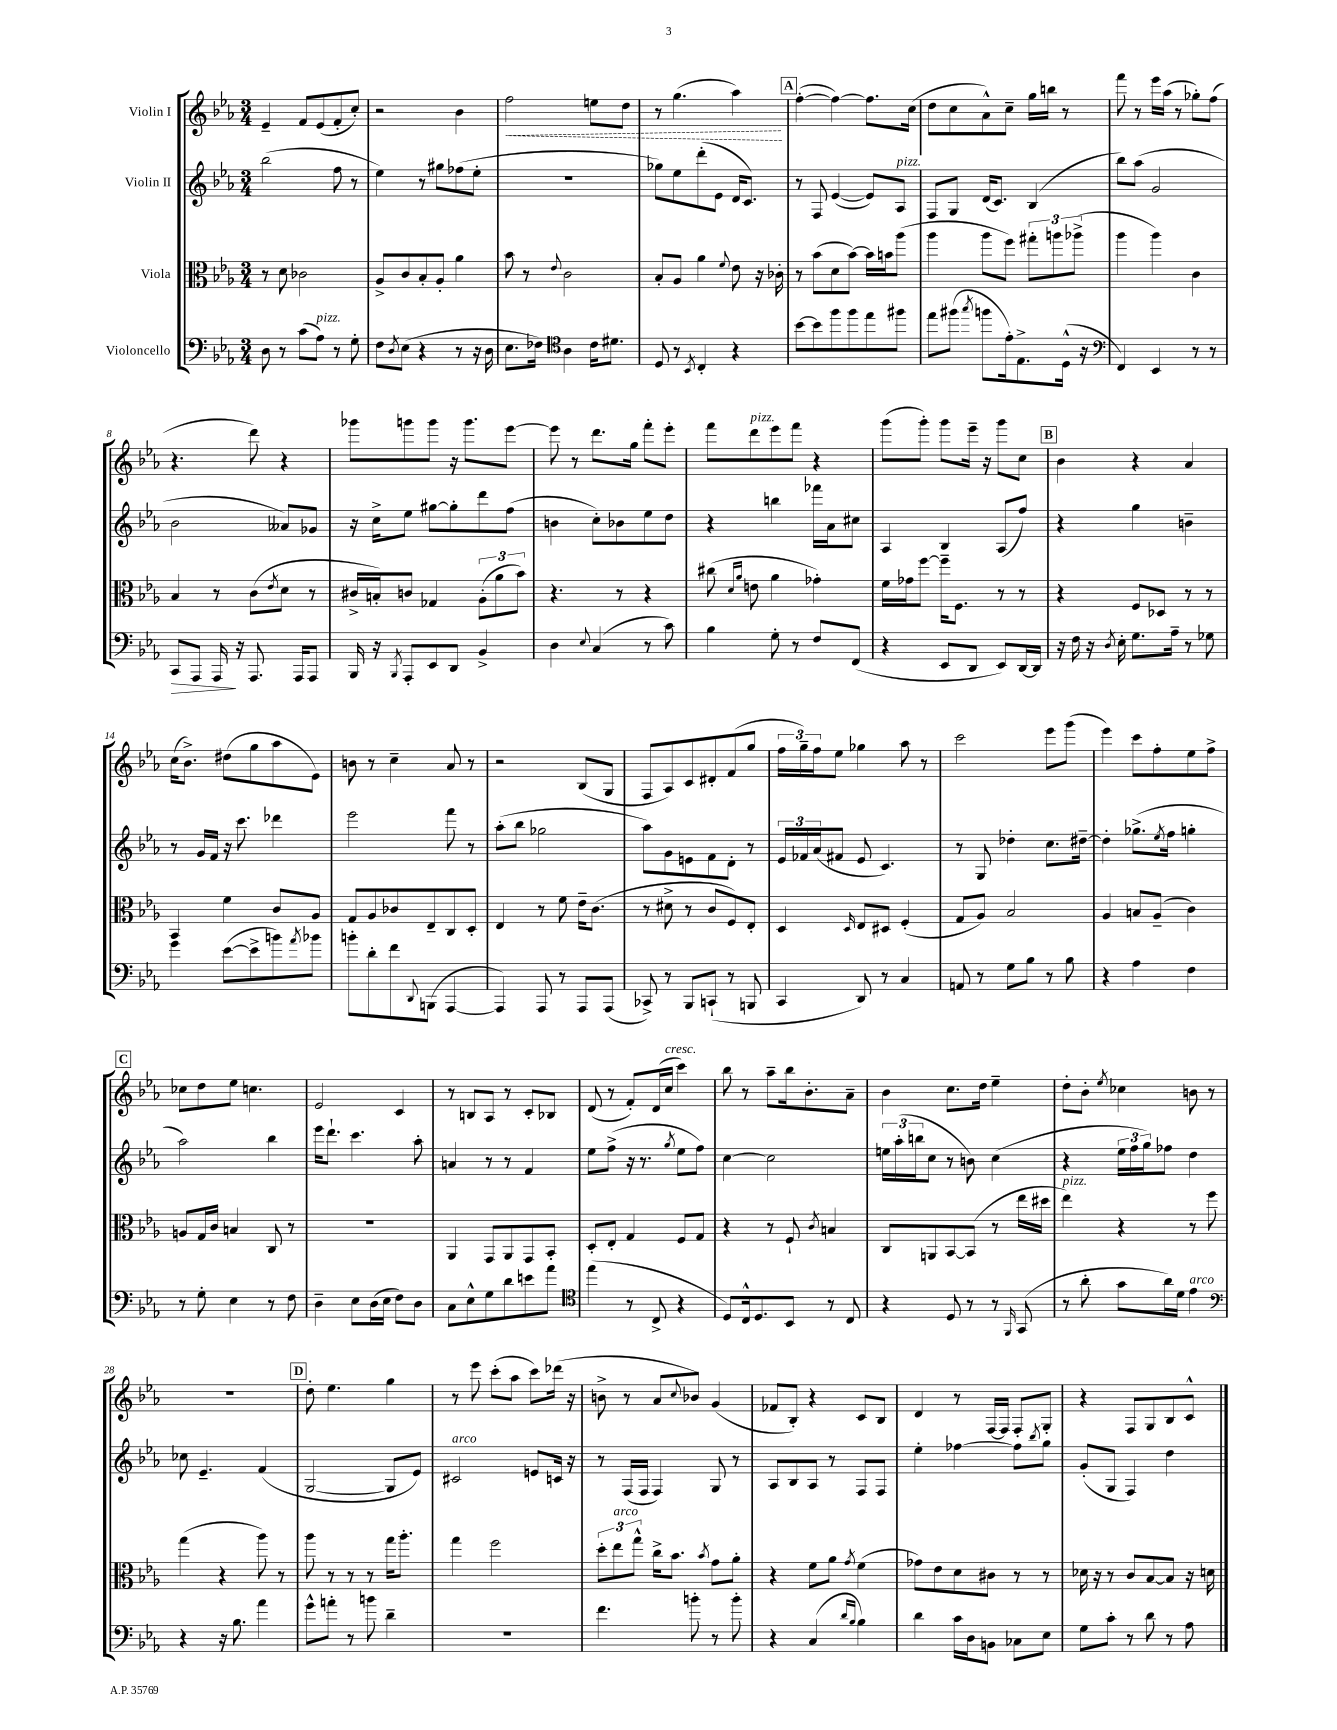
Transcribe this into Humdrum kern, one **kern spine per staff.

**kern	**dynam	**kern	**kern	**kern	**dynam
*part4	*part4	*part3	*part2	*part1	*part1
*staff4	*staff4	*staff3	*staff2	*staff1	*staff1
*I"Violoncello	*	*I"Viola	*I"Violin II	*I"Violin I	*
*clefF4	*	*clefC3	*clefG2	*clefG2	*
*k[b-e-a-]	*	*k[b-e-a-]	*k[b-e-a-]	*k[b-e-a-]	*
*M3/4	*	*M3/4	*M3/4	*M3/4	*
=1	=1	=1	=1	=1	=1
8D\	.	8r	(2bb-\	4e-~/	.
8r	.	8d\	.	.	.
(8c\L	.	2c-X\	.	8f/L	.
!LO:TX:a:i:t=pizz.	!	!	!	!	!
8A-\J)	.	.	.	(8e-/	.
8r	.	.	8ff\	8f'/	.
8G'\	.	.	8r	8cc'/J)	.
=2	=2	=2	=2	=2	=2
8F\L	.	8A-^/L	4ee-\)	2r	.
8qD/	.	.	.	.	.
(8E-\J	.	8c/	.	.	.
4r	.	8B-'/	8r	.	.
.	.	8A-'/J	8gg#X\L	.	.
8r	.	4a-\	(8ff-X\	4b-\	.
16r	.	.	8ee-'\J	.	.
16D\	.	.	.	.	.
=3	=3	=3	=3	=3	=3
!	!	!	!	!	!LO:HP:b
8.E-\L	.	8b-\	2.r	2ff\	<
.	.	8r	.	.	.
16F-X\Jk)	.	.	.	.	.
*clefC4	*	*	*	*	*
.	.	8qqe-/	.	.	.
4A-\	.	2c\	.	.	.
16c\KL	.	.	.	8een\L	.
8.d#X\J	.	.	.	.	.
.	.	.	.	8dd\J	.
=4	=4	=4	=4	=4	=4
8D/	.	8B-'/L	8gg-X\L)	8r	.
8r	.	8A-/J	8ee-\	(4.gg\	.
8qBB-/	.	.	.	.	.
4C'/	.	4a-\	(8ddd'\	.	.
.	.	.	8e-\J	.	.
.	.	8qqf/	.	.	.
4r	.	8e-\	16d/KL	4aa-\)	.
.	.	.	8.c/J)	.	.
.	.	16r	.	.	.
.	.	16c-X'\	.	.	.
.	.	.	.	.	[
!!LO:REH:place=s1:t=A
=5	=5	=5	=5	=5	=5
[8b-\L	.	8r	8r	([4ff'\	.
8b-\]	.	(8b-\L	8F/	.	.
8ff\	.	8d\	([4e-/	4ff\_)	.
8ff\	.	[8b-\J)	.	.	.
8ee-\	.	16b-\LL]	8e-/L])	8.ff\L]	.
.	.	16bn\J	.	.	.
!	!	!	!LO:TX:a:i:t=pizz.	!	!
8ff#X\J	.	(8aa-\J	8A-/J	.	.
.	.	.	.	(16cc\Jk	.
=6	=6	=6	=6	=6	=6
8ee-\L	.	4aa-\	8F/L	8dd\L	.
(8ff#X\J	.	.	8G/J	8cc\	.
8qgg/	.	.	.	.	.
8ffn\L	.	8aa-\L	(16d/KL	8a-^^\)	.
.	.	.	8.c/J)	.	.
16e-'\k)	.	8ff\J)	.	8cc~\J	.
8.E-^\	.	.	.	.	.
.	.	12gg#X'\L	(4B-/	16gg\LL	.
.	.	.	.	16bbn\JJ	.
.	.	12aan\	.	.	.
(16D^^\Jk	.	.	.	8r	.
.	.	(12aa-X^\J	.	.	.
16r	.	.	.	.	.
=7	=7	=7	=7	=7	=7
*clefF4	*	*	*	*	*
4FF/)	.	4aa-\	8bb-\L)	8fff\	.
.	.	.	(8aa-\J	8r	.
4EE-/	.	4aa-\)	2g/	16eee-\LL	.
.	.	.	.	(16aa-\JJ	.
.	.	.	.	8r	.
8r	.	4c\	.	8gg-X'\L)	.
8r	.	.	.	(8ff\J	.
!!LO:LB:g=z
=8	=8	=8	=8	=8	=8
!	!LO:HP:b	!	!	!	!
8CC/L	>	4B-/	2b-\	4.r	.
8AAA-/J	.	.	.	.	.
16AAA-/	.	8r	.	.	.
16r	]	.	.	.	.
8.AAA-/	.	(8c\L	.	8ddd\)	.
.	.	8qe-/	.	.	.
.	.	8d\J	8a--X/L)	4r	.
16AAA-/KL	.	.	.	.	.
8AAA-/J	.	8r	8g-X/J	.	.
=9	=9	=9	=9	=9	=9
16BBB-/	.	16c#X^/LL	16r	8ggg-X\L	.
16r	.	16Bn'/J)	16cc^\KL	.	.
8qBBB-/	.	.	.	.	.
8AAA-'/L	.	8cn/J	8ee-\J	8gggn\	.
8EE-/	.	4G-X/	[8gg#X\L	8ggg\J	.
8DD/J	.	.	8gg#'\]	16r	.
.	.	.	.	8.ggg\L	.
4BB-^/	.	(12A-'\L	8ddd\	.	.
.	.	12a-\	.	.	.
.	.	.	(8ff\J	[8eee-\J	.
.	.	12b-\J)	.	.	.
=10	=10	=10	=10	=10	=10
4D\	.	4.r	4bn\	8eee-\]	.
.	.	.	.	8r	.
8qqE-/	.	.	.	.	.
(4C/	.	.	8cc'\L)	8.ddd\L	.
.	.	8r	8b-X\	.	.
.	.	.	.	16gg\Jk	.
8r	.	4r	8ee-\	8fff'\L	.
8c\)	.	.	8dd\J	8eee-'\J	.
=11	=11	=11	=11	=11	=11
4B-\	.	(8cc#X\	4r	8fff\L	.
.	.	16qqd/LL	.	.	.
.	.	16qqa-/JJ	.	.	.
!	!	!	!	!LO:TX:a:i:t=pizz.	!
.	.	8en\	.	8ddd\	.
8G'\	.	4a-\	4bbn\	8eee-\	.
8r	.	.	.	8fff\J	.
8F/L	.	4g-X'\)	16fff-X\LL	4r	.
.	.	.	16a-\J	.	.
(8FF/J	.	.	8cc#X\J	.	.
=12	=12	=12	=12	=12	=12
4r	.	16f\LL	4A-/	(8ggg\L	.
.	.	16g-X\J	.	.	.
.	.	[8ff\J	.	8ggg'\J)	.
8EE-/L	.	16ff~\KL]	4B-/	8ggg\L	.
.	.	8.F\J	.	.	.
8DD/J	.	.	.	16eee-~\Jk	.
.	.	.	.	16r	.
8EE-/L)	.	8r	(8A-/L	8ggg\L	.
[16DD/L	.	8r	8ff/J)	8cc\J	.
16DD/JJ]	.	.	.	.	.
!!LO:REH:place=s1:t=B
=13	=13	=13	=13	=13	=13
16r	.	4r	4r	4b-\	.
16F\	.	.	.	.	.
16r	.	.	.	.	.
8qD/	.	.	.	.	.
16E-'\	.	.	.	.	.
8.G\L	.	8F/L	4gg\	4r	.
.	.	8D-X/J	.	.	.
16A-~\Jk	.	.	.	.	.
8r	.	8r	4bn~\	4a-/	.
8G-X\	.	8r	.	.	.
!!LO:LB:g=z
=14	=14	=14	=14	=14	=14
4g\	.	4BB-/	8r	(16cc\KL	.
.	.	.	.	8.b-^\J)	.
.	.	.	16g/LL	.	.
.	.	.	16f/JJ	.	.
([8e-\L	.	4f\	16r	(8dd#X\L	.
.	.	.	8.ccc\	.	.
8e-^\]	.	.	.	8gg\	.
8bn\)	.	8c/L	4ddd-X\	8aa-\	.
8qa-/	.	.	.	.	.
8b-X\J	.	8A-/J	.	8e-\J)	.
=15	=15	=15	=15	=15	=15
8bn'\L	.	8G/L	2eee-\	8bn\	.
8d'\	.	8A-/	.	8r	.
8f\	.	8c-X/	.	4cc~\	.
8qqDD/	.	.	.	.	.
(8BBBn\J	.	8E-~/	.	.	.
[4AAA-/	.	8C/	8fff\	8a-/	.
.	.	8D'/J	8r	8r	.
=16	=16	=16	=16	=16	=16
4AAA-/])	.	4E-/	(8aa-'\L	2r	.
.	.	.	8bb-\J	.	.
8AAA-/	.	8r	2gg-X\	.	.
8r	.	8f\	.	.	.
8AAA-/L	.	16e-~\KL	.	(8B-/L	.
.	.	(8.c\J	.	.	.
(8AAA-/J	.	.	.	8G/J	.
=17	=17	=17	=17	=17	=17
8CC-X^/)	.	8r	8aa-\L)	8F/L	.
8r	.	8d#X^\	8g\	8A-/)	.
8BBB-/L	.	8r	8en\	8c/	.
(8CCn`/J	.	8c/L	8f\	8d#X'/	.
8r	.	8F/)	8d'\J	(8f/	.
8BBBn/	.	8E-'/J	8r	8gg/J	.
=18	=18	=18	=18	=18	=18
4CC/	.	4D/	24e-/LL	24ff\LL	.
.	.	.	24f-X/	24gg~\)	.
.	.	.	(24a-/J	24ff\J	.
.	.	.	8f#X/J	8ee-\J	.
.	.	16qqD/	.	.	.
8DD/)	.	8E-/L	8e-/	4gg-X\	.
8r	.	8D#X/J	4.c/)	.	.
4C/	.	(4F'/	.	8aa-\	.
.	.	.	.	8r	.
=19	=19	=19	=19	=19	=19
8AAn/	.	8G/L	8r	2ccc\	.
8r	.	8A-/J)	8G/	.	.
8G\L	.	2B-/	4dd-X'\	.	.
8B-\J	.	.	.	.	.
8r	.	.	8.cc\L	8eee-\L	.
8B-\	.	.	.	(8ggg\J	.
.	.	.	[16dd#X~\Jk	.	.
=20	=20	=20	=20	=20	=20
4r	.	4A-/	4dd#'\]	4eee-\)	.
4A-\	.	8Bn/L	(8.gg-X^\L	8ccc\L	.
.	.	(8A-~/J	.	8ff'\	.
.	.	.	8qee-/	.	.
.	.	.	16ff\Jk	.	.
4F\	.	4c\)	4ggn'\	8ee-\	.
.	.	.	.	8ff^\J	.
!!LO:LB:g=z
!!LO:REH:place=s1:t=C
=21	=21	=21	=21	=21	=21
8r	.	8An/L	2aa-\)	8cc-X\L	.
8G'\	.	16G/L	.	8dd\	.
.	.	16c/JJ	.	.	.
4E-\	.	4Bn/	.	8ee-\J	.
.	.	.	.	4.ccn\	.
8r	.	8C/	4bb-\	.	.
8F\	.	8r	.	.	.
=22	=22	=22	=22	=22	=22
4D~\	.	2.r	16eee-\KL	2e-/	.
.	.	.	8.ddd`\J	.	.
8E-\L	.	.	4.ccc\	.	.
(16D\L	.	.	.	.	.
16E-\JJ	.	.	.	.	.
8F\L)	.	.	.	4c/	.
8D\J	.	.	8aa-'\	.	.
=23	=23	=23	=23	=23	=23
8C\L	.	4AA-/	4an/	8r	.
8E-^^\	.	.	.	8Bn/L	.
8G\	.	8GG/L	8r	8A-/J	.
8d\	.	8AA-/	8r	8r	.
8en\	.	8GG/	4f/	8c'/L	.
8a-\J	.	8BB-'/J	.	8B-X/J	.
=24	=24	=24	=24	=24	=24
*clefC4	*	*	*	*	*
(4ee-\	.	8D'/L	8ee-\L	(8d/	.
.	.	8E-'/J	(8ff^\J	8r	.
8r	.	4G/	16r	8f'/L)	.
.	.	.	8.r	.	.
8C^/	.	.	.	(16d/L	.
!	!	!	!	!LO:TX:a:i:t=cresc.	!
.	.	.	.	16cc/JJ	.
.	.	.	8qgg/	.	.
4r	.	8F/L	8ee-\L	4ccc\)	.
.	.	8G/J	8ff\J)	.	.
=25	=25	=25	=25	=25	=25
8D/L)	.	4r	[4cc\	8bb-\	.
16C^^/k	.	.	.	8r	.
8.D/	.	.	.	.	.
.	.	8r	2cc\]	8aa-~\L	.
8BB-/J	.	8F`/	.	16bb-\k	.
.	.	.	.	8.b-'\	.
.	.	8qc/	.	.	.
8r	.	4Bn/	.	.	.
8C/	.	.	.	8a-~\J	.
=26	=26	=26	=26	=26	=26
4r	.	8C/L	24een\LL	4b-\	.
.	.	.	(24aa-'\	.	.
.	.	.	24bbn\J	.	.
.	.	8AAn/	8cc\J	.	.
8D/	.	[8BB-/	8r	8.cc\L	.
8r	.	(8BB-/J]	8bn\)	.	.
.	.	.	.	16dd\Jk	.
8r	.	8r	(4cc\	4ee-~\	.
16qqFF/	.	.	.	.	.
(8GG/	.	16ee-\LL	.	.	.
.	.	16dd#X\JJ	.	.	.
=27	=27	=27	=27	=27	=27
!	!	!LO:TX:a:i:t=pizz.	!	!	!
8r	.	4ee-\)	4r	8dd'\L	.
8a-'\	.	.	.	8b-'\J	.
.	.	.	.	8qee-/	.
8g\L	.	4r	24ee-\LL	4cc-X\	.
.	.	.	24ff\	.	.
.	.	.	24gg\J)	.	.
16a-\L)	.	.	8ff-X\J	.	.
16d\JJ	.	.	.	.	.
!LO:TX:a:i:t=arco	!	!	!	!	!
4e-\	.	8r	4dd\	8bn\	.
.	.	8ff\	.	8r	.
!!LO:LB:g=z
=28	=28	=28	=28	=28	=28
*clefF4	*	*	*	*	*
4r	.	(4gg\	8cc-X\	2.r	.
.	.	.	4.e-~/	.	.
16r	.	4r	.	.	.
8.B-\	.	.	.	.	.
4a-\	.	8aa-\)	(4f/	.	.
.	.	8r	.	.	.
!!LO:REH:place=s1:t=D
=29	=29	=29	=29	=29	=29
8g^^\L	.	8aa-\	[2G/	8dd'\	.
8an'\J	.	8r	.	4.ee-\	.
8r	.	8r	.	.	.
8bn\	.	8r	.	.	.
4d~\	.	16gg\KL	8G/L]	4gg\	.
.	.	8.aa-'\J	.	.	.
.	.	.	8e-/J)	.	.
=30	=30	=30	=30	=30	=30
!	!	!	!LO:TX:a:i:t=arco	!	!
2.r	.	4gg\	2c#X/	8r	.
.	.	.	.	8eee-\	.
.	.	2ff\	.	(8ccc'\L	.
.	.	.	.	8aa-\J	.
.	.	.	8en/L	8ccc\L)	.
.	.	.	16cn/Jk	(16ddd-X\Jk	.
.	.	.	16r	16r	.
=31	=31	=31	=31	=31	=31
4.f\	.	12dd'\L	8r	8bn^\	.
!	!	!LO:TX:a:i:t=arco	!	!	!
.	.	12ee-\	.	.	.
.	.	.	(16F/LL	8r	.
.	.	12gg^^\J	.	.	.
.	.	.	16F/JJ	.	.
.	.	16cc^\KL	4F/)	8a-/L	.
.	.	8.b-\J	.	.	.
.	.	.	.	8qqcc/	.
8bn'\	.	.	.	8b-X/J)	.
.	.	8qb-/	.	.	.
8r	.	8g\L	8G/	(4g/	.
8b'\	.	8a-'\J	8r	.	.
=32	=32	=32	=32	=32	=32
4r	.	4r	8A-/L	8f-X/L	.
.	.	.	8B-/	8B-'/J)	.
(4C/	.	8f\L	8A-/J	4r	.
.	.	8a-\J	8r	.	.
16qqd/LL	.	.	.	.	.
16qqB-/JJ	.	8qg/	.	.	.
4B-\)	.	(4f\	8F/L	8c/L	.
.	.	.	8F/J	8B-/J	.
=33	=33	=33	=33	=33	=33
4d\	.	8g-X\L)	4ee-'\	4d/	.
.	.	8e-\	.	.	.
16c\LL	.	8d\	[4ff-X\	8r	.
16D\J	.	.	.	.	.
8BBn\J	.	8c#X\J	.	[16F/LL	.
.	.	.	.	16F/JJ]	.
8C-X\L	.	8r	8ff-\L]	8F'/L	.
.	.	.	8qbb-/	.	.
8E-\J	.	8r	8gg\J	8G'/J	.
=34	=34	=34	=34	=34	=34
8G\L	.	16d-X\	(8g'/L	4r	.
.	.	16r	.	.	.
8c'\J	.	8r	8G/J	.	.
8r	.	8c/L	4F/)	8F/L	.
8d\	.	[8B-/	.	8G/	.
8r	.	8B-/J]	4dd\	8B-/	.
8A-\	.	16r	.	8c^^/J	.
.	.	16dn\	.	.	.
==	==	==	==	==	==
*-	*-	*-	*-	*-	*-
